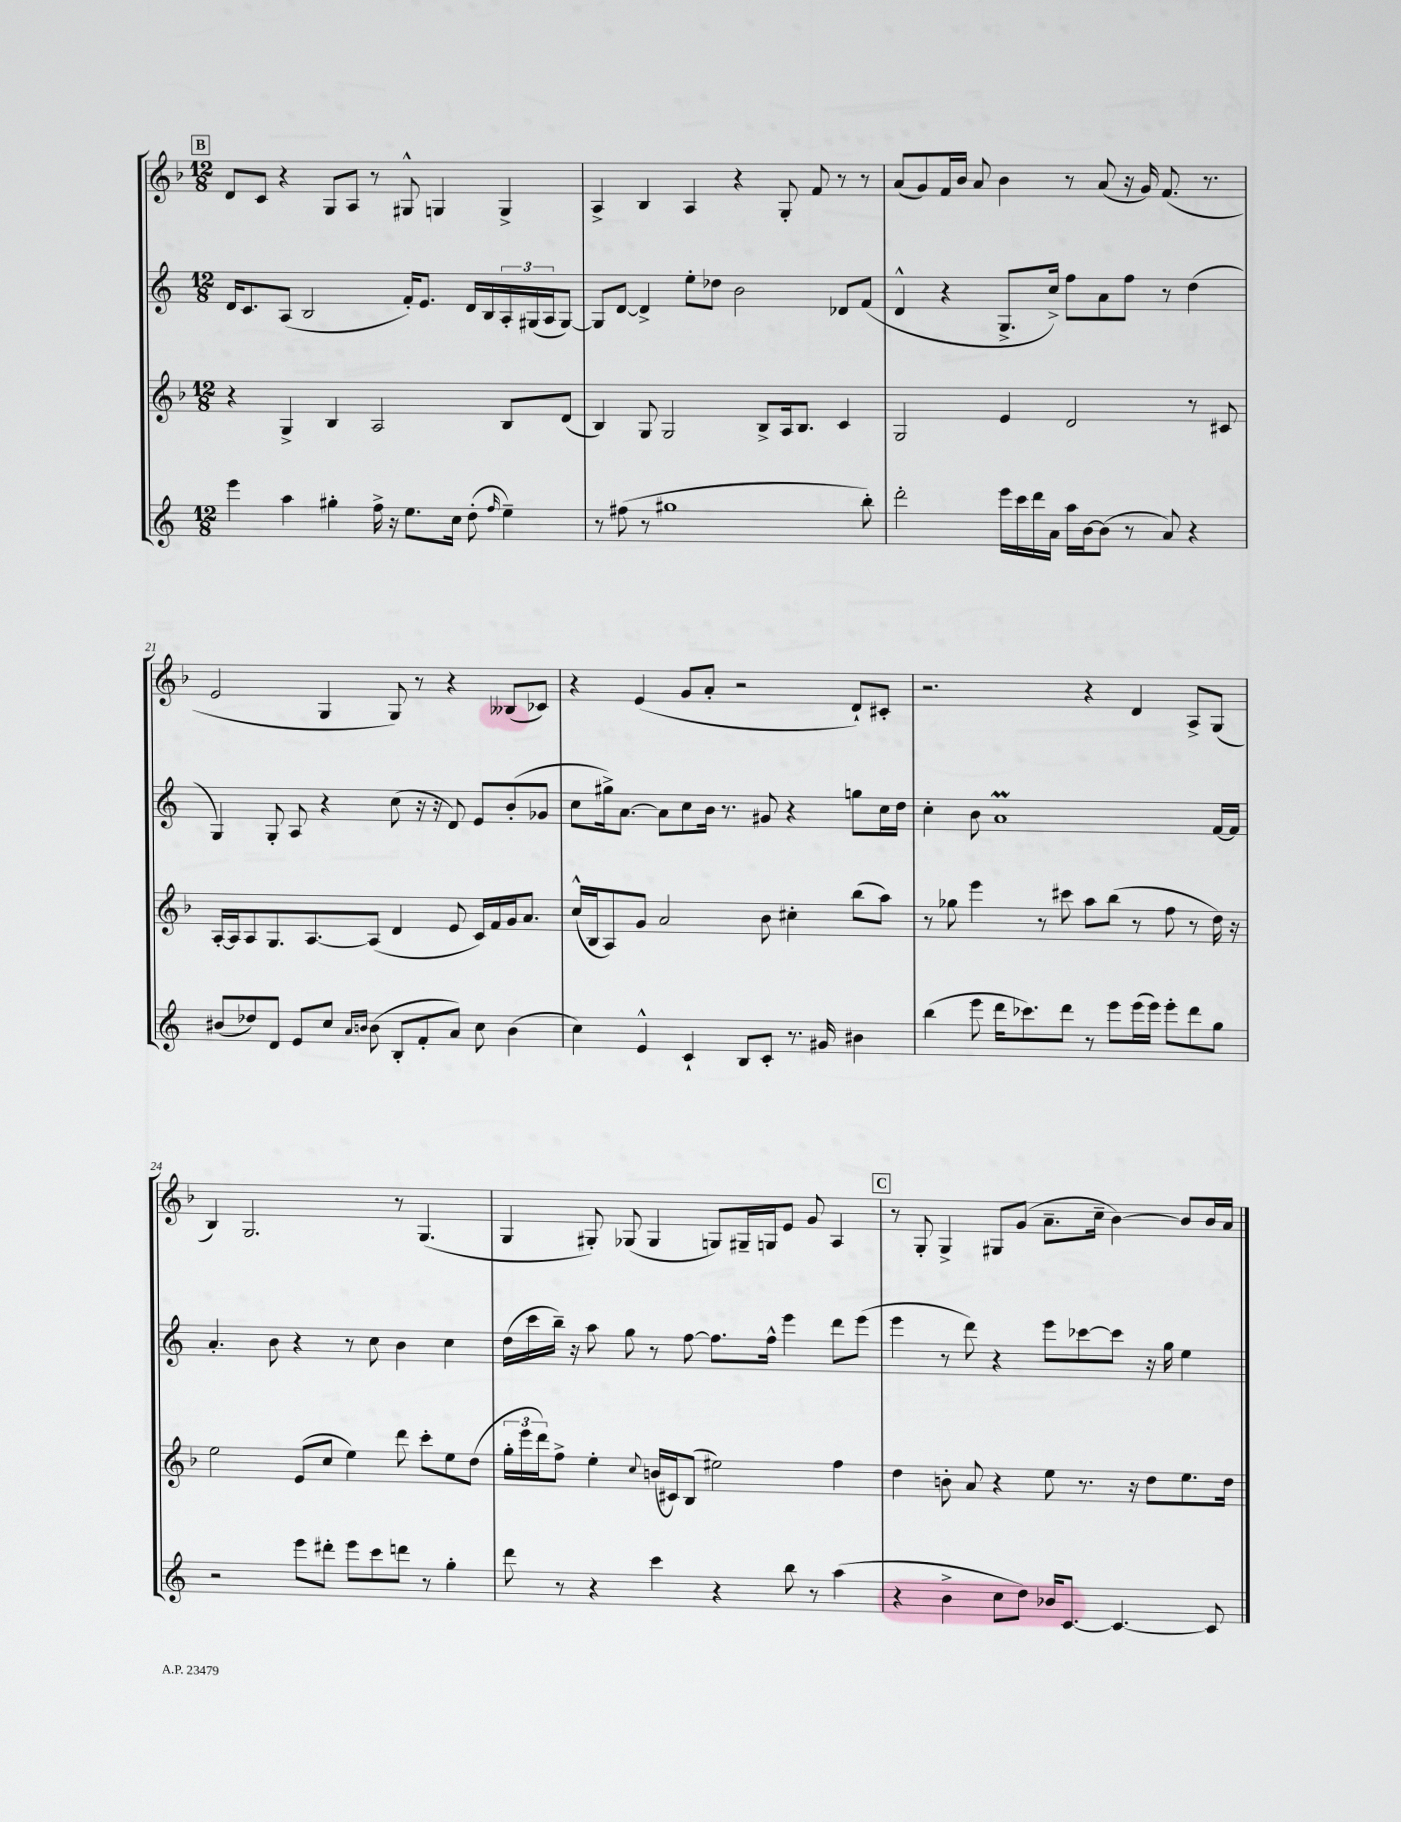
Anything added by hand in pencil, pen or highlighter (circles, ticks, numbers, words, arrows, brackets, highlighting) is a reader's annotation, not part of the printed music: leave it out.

**kern	**kern	**kern	**kern
*staff4	*staff3	*staff2	*staff1
*clefG2	*clefG2	*clefG2	*clefG2
*k[]	*k[b-]	*k[]	*k[b-]
*M12/8	*M12/8	*M12/8	*M12/8
4eee	4r	16d	8d
.	.	8.c	.
.	.	.	8c
4aa	4G^	(8A	4r
.	.	2B	.
4gg#'	4B-	.	8G
.	.	.	8A
16ff^	2A	.	8r
16r	.	.	.
8.ee	.	16f')	8G#^^
.	.	8.e	.
.	.	.	4G
16cc	.	.	.
(8dd'	.	16d	.
.	.	16B	.
16qqff	.	.	.
4ee~)	8B-	24A'	4G^
.	.	(24G#	.
.	.	24A	.
.	(8d	[8G#)	.
=	=	=	=
8r	4B-)	8G#]	4A^
(8ff#	.	[8d	.
8r	8G	4d^]	4B-
1gg#	2G	.	.
.	.	8ee'	4A
.	.	8dd-	.
.	.	2b	4r
.	8B-^	.	.
.	16A	.	8G'
.	8.B-	.	.
.	.	.	8f
.	4c	8d-	8r
8bb')	.	(8f	8r
=	=	=	=
2ddd'	2G	4d^^	(8a
.	.	.	8g)
.	.	4r	16f
.	.	.	16b-
.	.	.	8a
16eee	4e	8.G^	4b-
16ccc	.	.	.
16ddd	.	.	.
16a	.	16cc^)	.
16aa	2d	8ff	8r
[16b	.	.	.
(8b]	.	8a	(8a
8r	.	8ff	16r
.	.	.	16g)
8a)	.	8r	(8.f
4r	8r	(4dd	.
.	.	.	8.r
.	8c#	.	.
=	=	=	=
(8b#	[16A'	4G)	2e
.	16A]	.	.
8dd-)	8A	.	.
8d	8.G	8G'	.
8e	.	8A	.
.	[8.A	.	.
8cc	.	4r	4G
16qqa	.	.	.
16qqb	.	.	.
(8b	(8A]	.	.
8B'	4d	(8cc	8G)
8f'	.	16r	8r
.	.	16r	.
8a)	8e	8d)	4r
8cc	16c)	8e	.
.	16f	.	.
(4b	16g	(8b'	(8B--
.	8.a	.	.
.	.	8g-	8c-)
=	=	=	=
4cc)	(16cc^^	8cc	4r
.	16B-	.	.
.	8A)	16gg#^)	.
.	.	[8.a	.
4e^^	8g	.	(4e
.	2a	8a]	.
4c`	.	8cc	8g
.	.	16b	8a'
.	.	8.r	.
8B	.	.	2r
8c'	8b-	8g#	.
8.r	4cc#'	4r	.
16g#	.	.	.
4b#	(8bb-	8gg	8d`)
.	8aa)	16cc	8c#'
.	.	16dd	.
=	=	=	=
(4bb	8r	4cc'	2.r
.	8gg-	.	.
8eee	4eee	8b	.
16ddd	.	1a	.
8.ccc-)	.	.	.
.	8r	.	.
8ddd	8ccc#	.	.
8r	8aa	.	4r
8eee	(8bb-	.	.
(16eee	8r	.	4d
16eee)	.	.	.
8eee'	8ff	.	.
8ddd	8r	.	8A^
8gg	16dd)	[16f	(8G
.	16r	16f]	.
=	=	=	=
2r	2ee	4.a'	4B-)
.	.	.	2.G
.	.	8b	.
8eee	(8e	4r	.
8ddd#'	8cc	.	.
8eee	4ee)	8r	.
8ccc	.	8cc	.
8ddd	8ddd	4b	8r
8r	8ccc'	.	(4.G
4gg'	8ee	4cc	.
.	(8dd	.	.
=	=	=	=
8ddd	24gg'	(16dd	4G
.	24eee	.	.
.	.	16ccc	.
.	24ddd)	.	.
8r	8ff^	16bb~)	.
.	.	16r	.
4r	4ee'	8aa	8G#')
.	.	8gg	(8G-
.	8qqcc	.	.
4ccc	(16b	8r	4G-
.	16c#)	.	.
.	(8B-	[8ff	.
4r	2ee#)	8.ff]	8G)
.	.	.	16G#~
.	.	16ff^^	16G
8bb	.	4eee	8e
8r	.	.	8g
(4aa	4ff	8ddd	4A
.	.	(8eee	.
=	=	=	=
4r	4dd	4eee	8r
.	.	.	8G'
4b^	8b'	8r	4G^
.	8a	8ddd)	.
8cc	4r	4r	8G#
8dd)	.	.	(8g
16b-	8ee	8eee	8.a~
[8.c	.	.	.
.	8.r	[8ccc-	.
.	.	.	16cc~
4.c_	.	8ccc-]	[4b-)
.	16r	.	.
.	8dd	16r	.
.	.	16gg	.
.	8.ee	4ee	8b-]
8c]	.	.	16b-
.	16dd	.	16a
==	==	==	==
*-	*-	*-	*-
